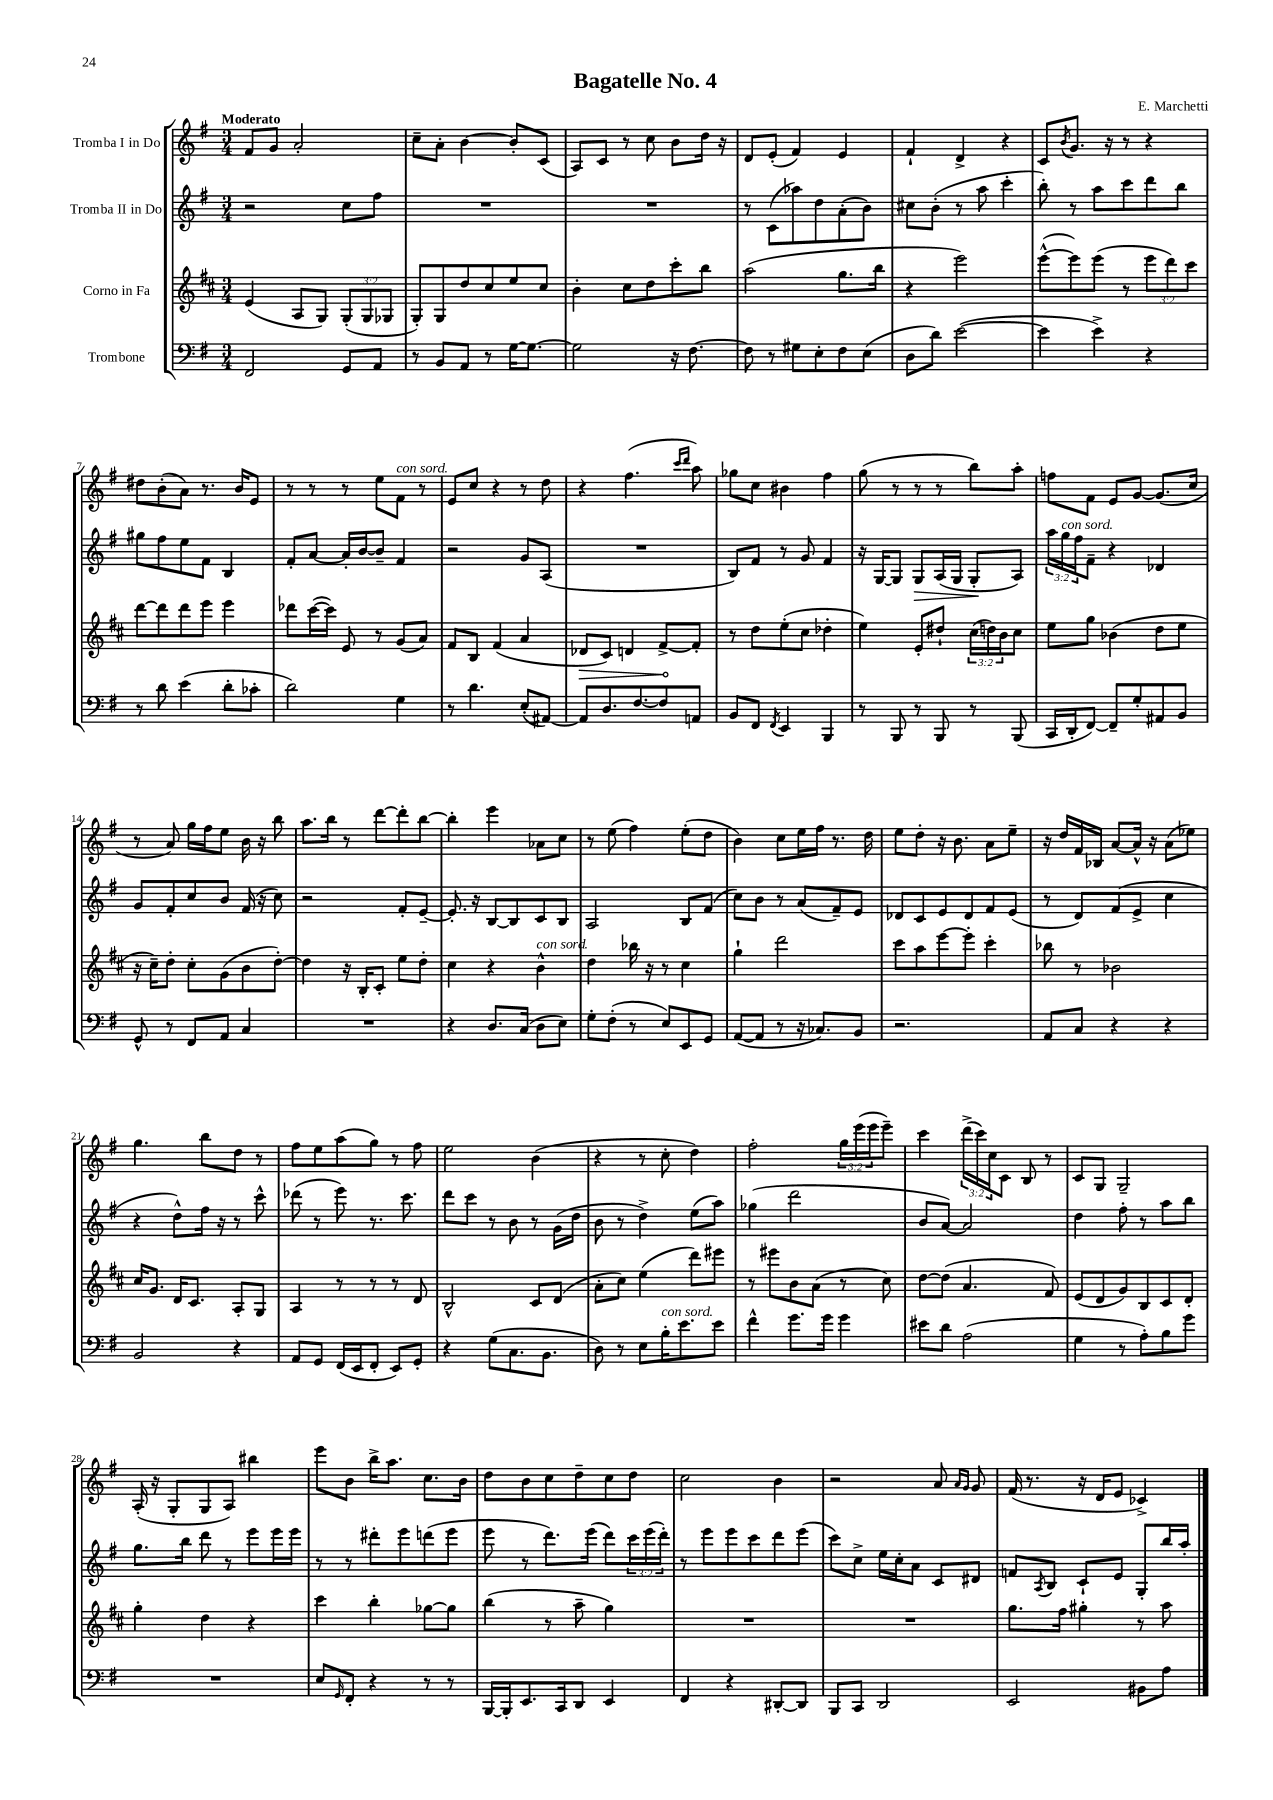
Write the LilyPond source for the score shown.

\header { title = "Bagatelle No. 4" composer = "E. Marchetti" }
<<
\new StaffGroup <<
\new Staff = "s0" \with { instrumentName = "Tromba I in Do" } {
    \clef treble \key g \major \numericTimeSignature \time 3/4 \override Staff.TupletNumber.text = #tuplet-number::calc-fraction-text \tempo "Moderato"
    fis'8 g'8 a'2-. |
    c''8-- a'8-. b'4~ b'8-. c'8( |
    a8) c'8 r8 c''8 b'8 d''16 r16 |
    d'8 e'8-.( fis'4) e'4 |
    fis'4-! d'4-> r4 |
    c'8 \acciaccatura { b'8 } g'8. r16 r8 r4 |
    dis''8 b'8-.( a'8) r8. b'16 e'8 |
    r8 r8 r8 e''8 fis'8^\markup { \italic "con sord." } r8 |
    e'8 c''8 r4 r8 d''8 |
    r4 fis''4.( \grace { c'''16 d'''16 } a''8) |
    ges''8 c''8 bis'4 fis''4 |
    g''8( r8 r8 r8 b''8) a''8-. |
    f''8 fis'8 e'8 g'8~ g'8.( c''16 |
    r8 a'8) g''16 fis''16 e''8 b'16 r16 b''8 |
    a''8. b''16 r8 d'''8~ d'''8-. b''8~ |
    b''4-. e'''4 aes'8 c''8 |
    r8 e''8( fis''4) e''8-.( d''8 |
    b'4) c''8 e''16 fis''16 r8. d''16 |
    e''8 d''8-. r16 b'8. a'8 e''8-- |
    r16 d''16 fis'16 bes16 a'8~ a'16-^ r16 a'8( ees''8) |
    g''4. b''8 d''8 r8 |
    fis''8 e''8 a''8( g''8) r8 fis''8 |
    e''2 b'4( |
    r4 r8 c''8-. d''4) |
    fis''2-. \tuplet 3/2 { g''16 e'''16( e'''16 } e'''8--) |
    c'''4 \tuplet 3/2 { d'''16->( c'''16) c''16 } c'8 b8 r8 |
    c'8 g8 g2-- |
    a16-.( r16 g8-. g8 a8) bis''4 |
    e'''8 b'8 b''16-> a''8. c''8. b'16 |
    d''8 b'8 c''8 d''8-- c''8 d''8 |
    c''2 b'4 |
    r2 a'8 \grace { a'16 g'16 } g'8 |
    fis'16( r8. r16 d'16 e'8 ces'4->) \bar "|." |
}
\new Staff = "s1" \with { instrumentName = "Tromba II in Do" } {
    \clef treble \key g \major \numericTimeSignature \time 3/4 \override Staff.TupletNumber.text = #tuplet-number::calc-fraction-text
    r2 c''8 fis''8 |
    R2. |
    R2. |
    r8 c'8( aes''8) d''8 a'8-.( b'8) |
    cis''8 b'8-.( r8 a''8 c'''4-. |
    b''8-.) r8 a''8 c'''8 d'''8 b''8 |
    gis''8 fis''8 e''8 fis'8 b4 |
    fis'8-. a'8~ a'16-. b'16~ b'8-- fis'4 |
    r2 g'8 a8( |
    R2. |
    b8) fis'8 r8 g'8 fis'4 |
    r16 g16~ g8 g8\> a16( g16 g8-.\! a8) |
    \tuplet 3/2 { a''16 g''16^\markup { \italic "con sord." } fis''16 } fis'8-- r4 des'4 |
    g'8 fis'8-. c''8 b'8 fis'16( r16 c''8) |
    r2 fis'8-. e'8~-- |
    e'8.-. r16 b8~ b8 c'8 b8 |
    a2 b8 fis'8( |
    c''8) b'8 r8 a'8( fis'8--) e'8 |
    des'8 c'8 e'8 des'8 fis'8 e'8( |
    r8 d'8) fis'8( e'8-> c''4 |
    r4 d''8-^) fis''16 r16 r8 c'''8-^ |
    des'''8( r8 e'''8) r8. c'''8. |
    d'''8 c'''8 r8 b'8 r8 g'16( d''16 |
    b'8 r8 d''4->) e''8( a''8) |
    ges''4( d'''2 |
    b'8 a'8~) a'2 |
    d''4 fis''8-. r8 a''8 b''8 |
    g''8. b''16 d'''8 r8 e'''8 e'''16 e'''16 |
    r8 r8 dis'''8-. e'''8 d'''8( e'''8 |
    e'''8 r8 d'''8.) e'''16( d'''8) \tuplet 3/2 { c'''16 e'''16( d'''16-.) } |
    r8 e'''8 e'''8 c'''8 d'''8 e'''8( |
    c'''8) c''8-> e''16 c''16-. a'8 c'8 dis'8 |
    f'8 \acciaccatura { a8 } b8 c'8-! e'8 g8-. b''16 a''16-. \bar "|." |
}
\new Staff = "s2" \with { instrumentName = "Corno in Fa" } {
    \clef treble \key d \major \numericTimeSignature \time 3/4 \override Staff.TupletNumber.text = #tuplet-number::calc-fraction-text
    e'4( a8 g8) \tuplet 3/2 { g8-.( g8 ges8 } |
    g8-.) g8 d''8 cis''8 e''8 cis''8 |
    b'4-. cis''8 d''8 cis'''8-. b''8 |
    a''2( g''8. b''16 |
    r4 e'''2) |
    e'''8~-^( e'''8) e'''8( r8 \tuplet 3/2 { e'''8 d'''8) cis'''8 } |
    d'''8~ d'''8 d'''8 e'''8 e'''4 |
    des'''8 cis'''16~( cis'''16) e'8 r8 g'8( a'8) |
    fis'8 b8 fis'4( a'4 |
    \once \override Hairpin.circled-tip = ##t des'8\> cis'8) d'4 fis'8~->\! fis'8-. |
    r8 d''8 e''8-.( cis''8 des''4-. |
    e''4) e'8-. dis''8-! \tuplet 3/2 { cis''16( d''16) b'16 } cis''8 |
    e''8 g''8 bes'4( d''8 e''8 |
    r16 cis''16--) d''8-. cis''8-. g'8( b'8 d''8~-.) |
    d''4 r16 b16-. cis'8-. e''8 d''8-. |
    cis''4 r4 b'4-^^\markup { \italic "con sord." } |
    d''4 bes''16 r16 r8 cis''4 |
    g''4-! d'''2 |
    cis'''8 a''8 e'''8~ e'''8-. cis'''4-. |
    bes''8 r8 bes'2 |
    cis''16 g'8. d'16 cis'8. a8-. g8 |
    a4 r8 r8 r8 d'8 |
    b2-^ cis'8 d'8( |
    a'8-. cis''8) e''4( d'''8) eis'''8 |
    r8 eis'''8 b'8 a'8( r8 cis''8) |
    d''8~ d''8( a'4. fis'8) |
    e'8( d'8 g'8) b8 cis'8 d'8-. |
    g''4-. d''4 r4 |
    cis'''4 b''4-. ges''8~ ges''8 |
    b''4( r8 a''8-- g''4) |
    R2. |
    R2. |
    g''8. fis''16 gis''4-. r8 a''8 \bar "|." |
}
\new Staff = "s3" \with { instrumentName = "Trombone" } {
    \clef bass \key g \major \numericTimeSignature \time 3/4
    fis,2 g,8 a,8 |
    r8 b,8 a,8 r8 g16~ g8.~ |
    g2 r16 fis8.~ |
    fis8 r8 gis8 e8-. fis8 e8( |
    d8 d'8) e'2~( |
    e'4 e'4->) r4 |
    r8 d'8 e'4( d'8-. ces'8-. |
    d'2) g4 |
    r8 d'4. e8-.( ais,8~) |
    ais,8 d8. fis8.~ fis8 a,8 |
    b,8 fis,8 \acciaccatura { fis,8 } e,4 b,,4 |
    r8 b,,8 r8 b,,8 r8 b,,8( |
    c,16 d,16-. fis,8~) fis,8-- g8-. ais,8 b,8 |
    g,8-^ r8 fis,8 a,8 c4 |
    R2. |
    r4 d8. c16( d8 e8) |
    g8-. fis8-.( r8 e8) e,8 g,8 |
    a,8~( a,8 r8 r16 ces8.) b,8 |
    r2. |
    a,8 c8 r4 r4 |
    b,2 r4 |
    a,8 g,8 fis,16( e,16 fis,8-. e,8) g,8-. |
    r4 g8( c8. b,8. |
    d8) r8 e8 b16-.^\markup { \italic "con sord." } e'8. e'8 |
    fis'4-^ g'8. g'16 g'4 |
    eis'8 d'8 a2( |
    g4 r8 a8-.) b8 g'8 |
    R2. |
    e8 \grace { g,16 } fis,8-. r4 r8 r8 |
    b,,16~ b,,16-. e,8. c,16 d,8 e,4 |
    fis,4 r4 dis,8~-. dis,8 |
    b,,8 c,8 d,2 |
    e,2 bis,8 a8 \bar "|." |
}
>>
>>
